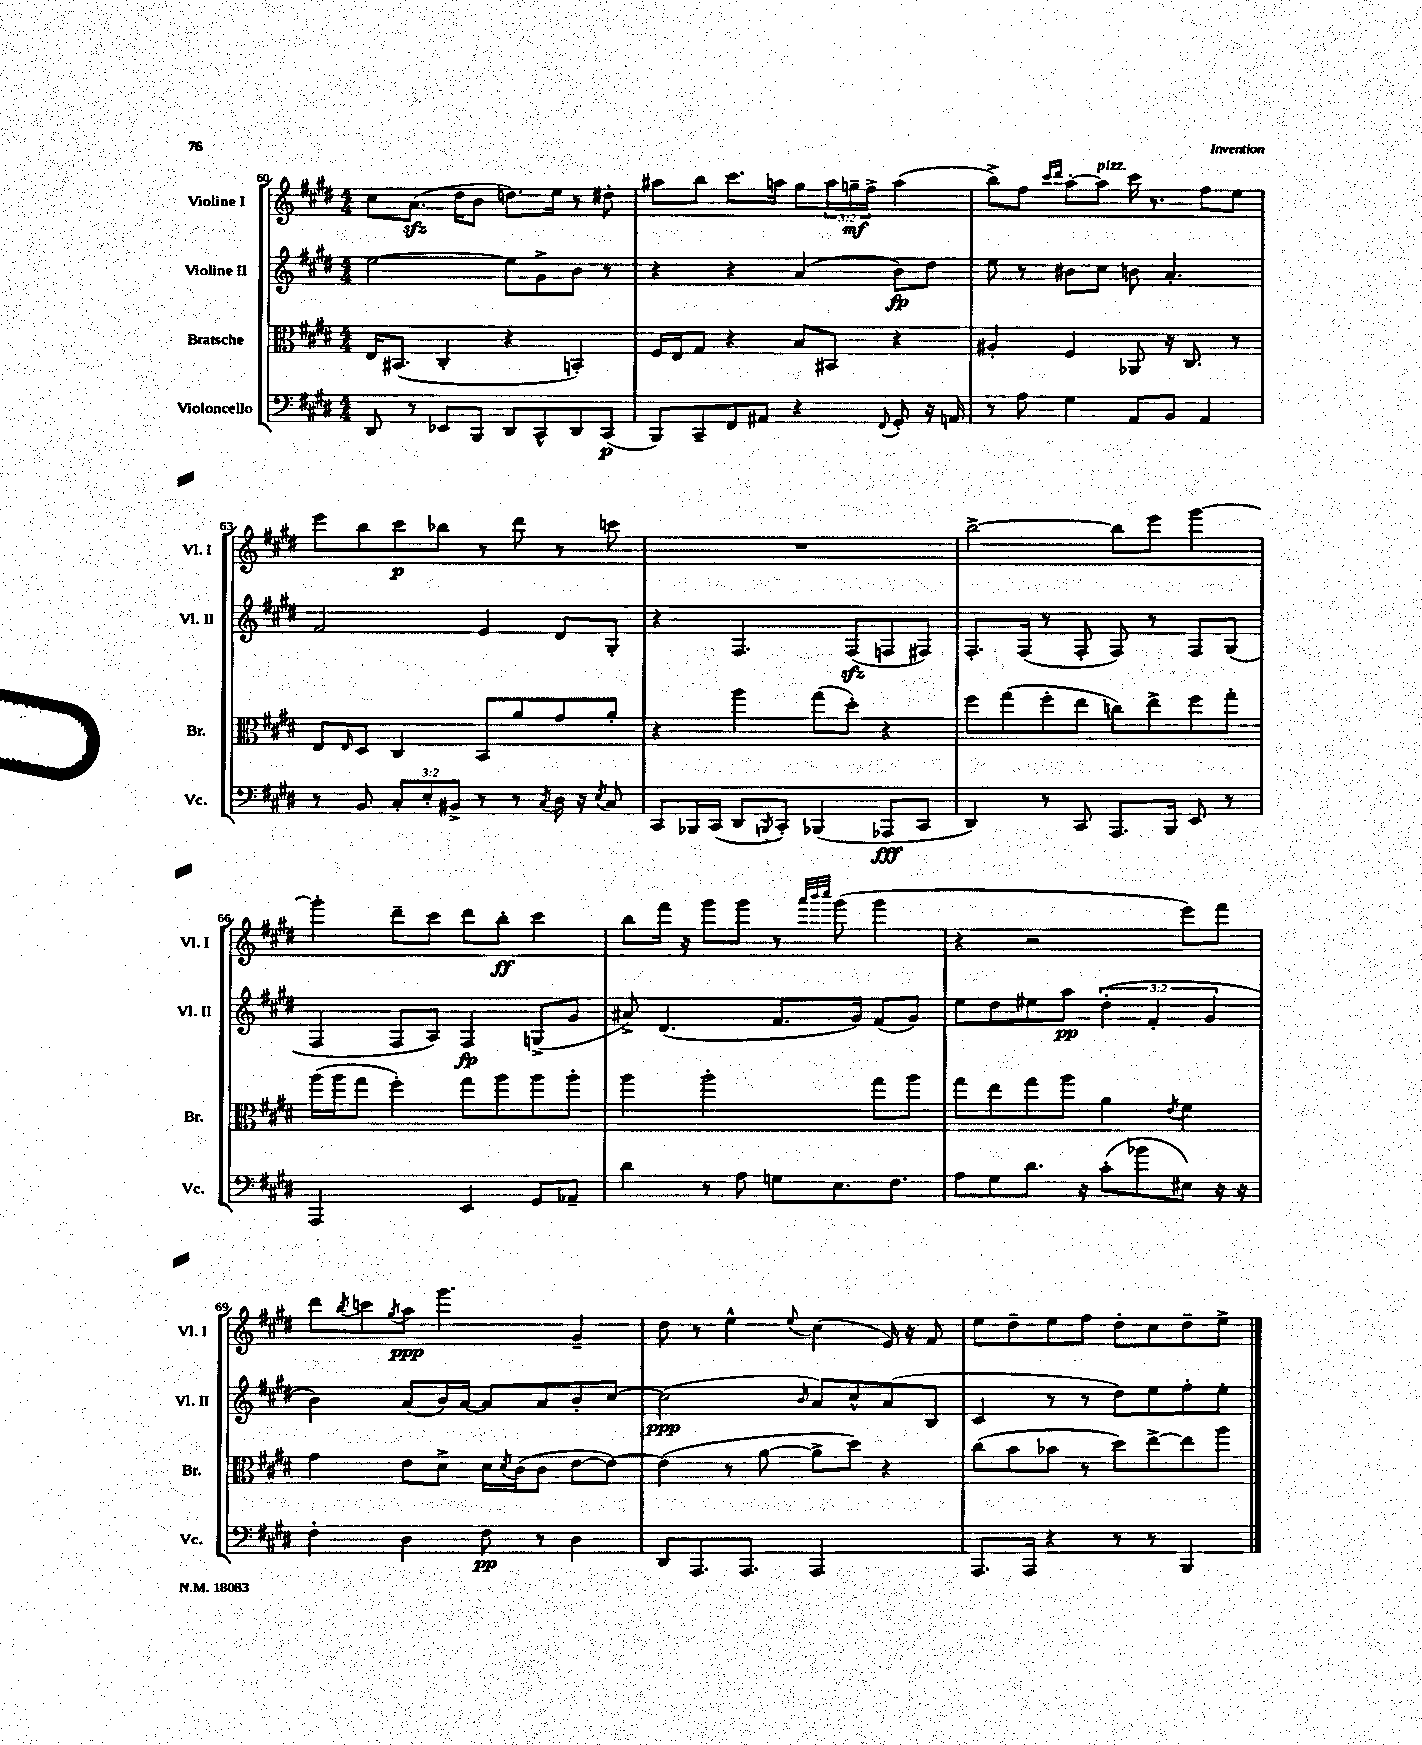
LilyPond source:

<<
\new StaffGroup <<
\new Staff = "s0" \with { instrumentName = "Violine I" shortInstrumentName = "Vl. I" } {
    \clef treble \key e \major \numericTimeSignature \time 4/4 \override Staff.TupletNumber.text = #tuplet-number::calc-fraction-text
    cis''8 a'8.\sfz( dis''16 b'8 d''8.) e''16 r8 dis''8-. |
    ais''8 b''8 cis'''8. a''16 gis''8 \tuplet 3/2 { a''16 g''16--\mf fis''16-> } a''4( |
    b''8->) fis''8 \grace { cis'''16 dis'''16 } a''8~-. a''8^\markup { \italic "pizz." } cis'''16 r8. fis''8 e''8 |
    e'''8 b''8 cis'''8\p bes''8 r8 dis'''8 r8 c'''8 |
    R1 |
    b''2~-> b''8 e'''8 gis'''4~ |
    gis'''4-. dis'''8-- cis'''8 dis'''8 b''8-.\ff cis'''4 |
    b''8 fis'''16 r16 gis'''8 gis'''8 r8 \grace { a'''32 b'''32 cis''''32 } gis'''8( gis'''4 |
    r4 r2 e'''8) fis'''8 |
    dis'''8 \acciaccatura { b''8 } c'''8 \acciaccatura { gis''8 } a''8\ppp gis'''4. gis'4-- |
    dis''8 r8 e''4-^ \appoggiatura { e''8 } cis''4( e'16) r16 fis'8 |
    e''8 dis''8-- e''8 fis''8 dis''8-. cis''8 dis''8-- e''8-> \bar "|." |
}
\new Staff = "s1" \with { instrumentName = "Violine II" shortInstrumentName = "Vl. II" } {
    \clef treble \key e \major \numericTimeSignature \time 4/4 \override Staff.TupletNumber.text = #tuplet-number::calc-fraction-text
    e''2~ e''8 gis'8-> b'8 r8 |
    r4 r4 a'4( b'8\fp) dis''8 |
    e''8 r8 bis'8 cis''8 b'8 a'4.-. |
    fis'2 e'4 dis'8 gis8-. |
    r4 fis4. fis8\sfz( f8 fis8) |
    fis8.-. fis16( r8 fis8-. fis8) r8 fis8 gis8( |
    fis4 fis8 a8) fis4\fp g8->( gis'8 |
    ais'8->) dis'4.( fis'8. gis'16) fis'8( gis'8) |
    e''8 dis''8 eis''8 a''8\pp \tuplet 3/2 { dis''4-.( fis'4-. gis'4 } |
    b'4) a'8( b'16) a'16~ a'8 a'8 b'8-. cis''8~ |
    cis''2\ppp( \grace { b'16 } a'8) cis''8-^ a'8( b8 |
    cis'4 r8 r8 dis''8) e''8 fis''8-. e''8-. \bar "|." |
}
\new Staff = "s2" \with { instrumentName = "Bratsche" shortInstrumentName = "Br." } {
    \clef alto \key e \major \numericTimeSignature \time 4/4
    e16 bis,8.( cis4-. r4 b,4-.) |
    fis16 e16 gis8 r4 b8 bis,8 r4 |
    ais4-. fis4 aes,8 r16 cis8. r8 |
    e8 \grace { e16 } dis8 cis4 b,8 a'8 gis'8 a'8-. |
    r4 a''4 gis''8( dis''8-.) r4 |
    fis''8 gis''8( fis''8-. e''8 c''8) e''8-> fis''8 gis''8-. |
    a''16( a''16 gis''8 fis''4-.) gis''8 a''8 a''8 a''8-. |
    a''4 a''2-. gis''8 a''8 |
    gis''8 e''8 gis''8 a''8 a'4 \acciaccatura { e'8 } fis'4 |
    gis'4 e'8 dis'8-> dis'16 \acciaccatura { dis'8 } cis'16( cis'8 e'8~ e'8~) |
    e'4( r8 a'8~ a'8-> dis''8) r4 |
    cis''8( b'8 bes'8 r8 dis''8) e''8~-> e''8 a''8 \bar "|." |
}
\new Staff = "s3" \with { instrumentName = "Violoncello" shortInstrumentName = "Vc." } {
    \clef bass \key e \major \numericTimeSignature \time 4/4 \override Staff.TupletNumber.text = #tuplet-number::calc-fraction-text
    dis,8 r8 ees,8 b,,8 dis,8 cis,8-^ dis,8 cis,8\p( |
    b,,8) cis,8-- fis,8 ais,8 r4 \appoggiatura { fis,8 } gis,8-. r16 a,16 |
    r8 a8 gis4 a,8 b,8 a,4 |
    r8 b,8 \tuplet 3/2 { cis8-. e8-. bis,8-> } r8 r8 \acciaccatura { cis8 } dis16 r16 \acciaccatura { e8 } cis8 |
    cis,8 bes,,16 cis,16( dis,8 \acciaccatura { b,,8 } cis,8-.) bes,,4( aes,,8\fff cis,8 |
    dis,4) r8 cis,8 a,,8. b,,16 e,8 r8 |
    a,,2 e,4 gis,8 aes,8-- |
    dis'4 r8 a8 g8 e8. fis8. |
    a8 gis8 dis'8. r16 cis'8-.( bes'8 eis8) r16 r16 |
    fis4-. dis4 fis8\pp r8 dis4 |
    dis,8 a,,8. a,,8. a,,2 |
    a,,8. a,,16 r4 r8 r8 b,,4 \bar "|." |
}
>>
>>
\layout { \context { \Score currentBarNumber = #60 } }
